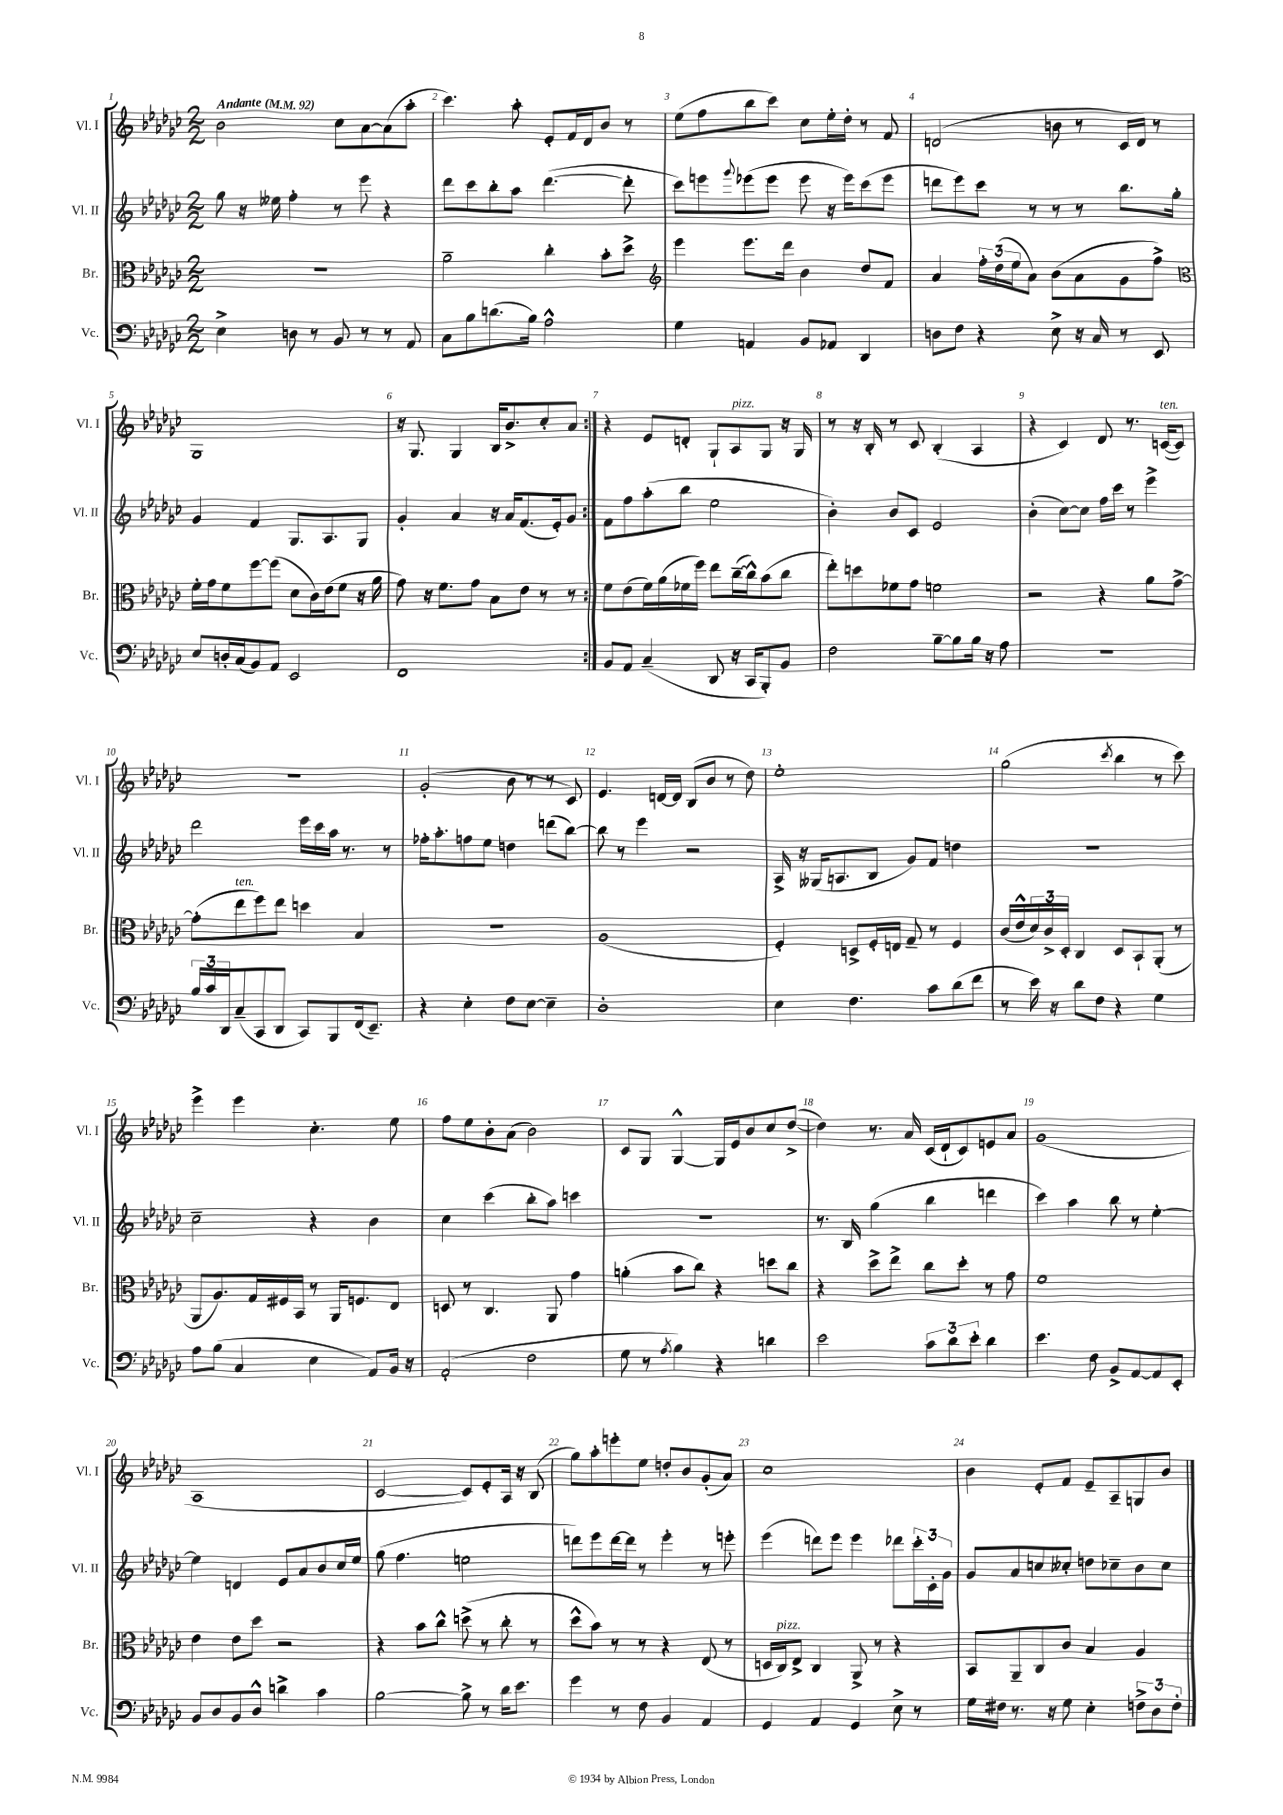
<<
\new StaffGroup <<
\new Staff = "s0" \with { instrumentName = "Vl. I" shortInstrumentName = "Vl. I" } {
    \clef treble \key ges \major \numericTimeSignature \time 2/2 \tempo "Andante" 4 = 92
    \repeat volta 2 { bes'2 ces''8 aes'8~ aes'8( aes''8-. |
    ces'''4.) aes''8-. ees'8-. f'16 des'16 bes'8 r8 |
    ees''8( f''8 bes''8 ces'''8) ces''8 ees''16-. des''16-. r8 f'8 |
    d'2( b'8 r8 ces'16 d'16) r8 |
    ges1 |
    r16 ges8. ges4 bes16 bes'8.-> ces''8-. aes'8 | }
    r4 ees'8 d'8-. ges8-! aes8^\markup { \italic "pizz." } ges8 r16 ges16 |
    r8 r16 bes16-. r8 ces'8 bes4-.( aes4 |
    r4 ces'4) des'8 r8. c'16~^\markup { \italic "ten." }( c'8) |
    R1 |
    ges'2-.( bes'8 r8 r8 ces'8) |
    ees'4. d'16~ d'16 bes8( bes'8 r8 des''8) |
    ees''1-. |
    ges''2( \acciaccatura { ces'''8 } bes''4 r8 ces'''8) |
    ees'''4-> ees'''4 ces''4.-. ees''8 |
    f''8 ees''8 bes'8-. aes'8( bes'2) |
    ces'8 ges8 ges4~-^ ges16 ees'16 bes'8 ces''8 des''8~->( |
    des''4) r8. aes'16 ces'16( des'16-! ces'8) e'8 aes'8 |
    ges'1( |
    aes1 |
    ces'2~ ces'8) ees'8-. aes16 r16 bes8( |
    ges''8) aes''8-. e'''8-. ees''8 d''8-. bes'8 ges'8-.( aes'8) |
    ces''1 |
    bes'4 ees'8-. f'8 ees'8-- aes8-- g8 bes'8 \bar "|." |
}
\new Staff = "s1" \with { instrumentName = "Vl. II" shortInstrumentName = "Vl. II" } {
    \clef treble \key ges \major \numericTimeSignature \time 2/2
    \repeat volta 2 { ges''8 r16 eeses''16 f''4-. r8 ees'''8 r4 |
    des'''8 ces'''8 bes''8-. aes''8 des'''4.~( des'''8-. |
    ces'''8) e'''8 \appoggiatura { ges'''8 } ees'''8( ees'''8 ees'''8 r16 ees'''16) ces'''8( ees'''8 |
    d'''8 ees'''8) ces'''8 r8 r8 r8 bes''8. ges''16-. |
    ges'4 f'4 ges8. aes8. ges8 |
    ges'4-. aes'4 r16 aes'16 f'8.( ees'16-.) ges'8 | }
    f'8 f''8 aes''8-.( bes''8 ees''2 |
    bes'4-.) bes'8 ces'8 ees'2 |
    bes'4-.( ces''8~) ces''8 f''16 ces'''16 r8 ees'''4-> |
    des'''2 ees'''16 ces'''16 aes''16 r8. r8 |
    fes''16-. aes''8.-. f''8 ees''8 d''4 d'''8( bes''8~) |
    bes''8 r8 ees'''4 r2 |
    aes16-> r16 geses16( a8. bes8 ges'8) f'8 d''4 |
    R1 |
    ces''2-- r4 bes'4 |
    ces''4 ces'''4( bes''8-. aes''8) c'''4 |
    R1 |
    r8. bes16 ges''4( bes''4 d'''4 |
    ces'''4) aes''4 bes''8 r8 ees''4~-. |
    ees''4 d'4 ees'8 aes'8 bes'8 ces''16 ees''16 |
    ges''8( f''4. e''2 |
    d'''8) ees'''8 d'''16~ d'''16 r8 ees'''4-. r8 e'''8-. |
    ees'''4( d'''8) ees'''8 ees'''4 des'''8 \tuplet 3/2 { ces'''16-. ces'16-. ges'16 } |
    ges'8 aes'8 c''8 ceses''8-. d''8 ces''8-- bes'8 ces''8 \bar "|." |
}
\new Staff = "s2" \with { instrumentName = "Br." shortInstrumentName = "Br." } {
    \clef alto \key ges \major \numericTimeSignature \time 2/2
    \repeat volta 2 { R1 |
    aes'2-- ces''4-. bes'8-. des''8-> |
    \clef treble ees'''4 ees'''8. des'''16 bes'4 des''8 f'8 |
    aes'4 \tuplet 3/2 { f''16-. des''16( ees''16 } aes'8) bes'8( aes'8 ges'8 f''8->) |
    \clef alto f'16-. ges'16 f'8 f''8~ f''8( des'8 ces'16) ees'16( f'8 r16 aes'16 |
    ges'8) r16 f'8. ges'8 bes8 ees'8 r8 r8 | }
    f'8 ees'8( f'16) aes'16( fes'16 f''16) ees''8 ces''16~--( ces''16-^) bes'8( ces''8 |
    ees''8-.) d''8 fes'8 ges'8 f'2 |
    r2 r4 aes'8 ges'8~-> |
    ges'8-.( ees''8^\markup { \italic "ten." } f''8) ees''8 d''4 bes4 |
    R1 |
    aes1( |
    f4-.) d8-> f16-. e16 ges8-- r8 f4 |
    ces'16( ees'16-^ \tuplet 3/2 { des'16) ces'16-> des16-. } ces4 des8 bes,8-! aes,8-.( r8 |
    aes,8 aes8.) ges16 fis16 bes,16 r8 aes,16 f8. ees8 |
    d8 r8 ces4. aes,8 ges'4 |
    a'4-.( bes'8 ces''8) r4 d''8 ces''8 |
    r4 des''8-> ees''8-> ces''8 des''8-. r8 ges'8 |
    f'1 |
    ees'4 ees'8 des''8 r2 |
    r4 bes'8 ces''8-^ d''8->( r8 ces''8-. r8 |
    des''8-^ bes'8) r8 r8 r4 ees8( r8 |
    d16 ces16^\markup { \italic "pizz." }) ees8-> ces4 aes,8-> r8 r4 |
    bes,8 aes,8-- ces8 ces'8 bes4 aes4 \bar "|." |
}
\new Staff = "s3" \with { instrumentName = "Vc." shortInstrumentName = "Vc." } {
    \clef bass \key ges \major \numericTimeSignature \time 2/2
    \repeat volta 2 { ees4-> d8 r8 bes,8 r8 r8 aes,8 |
    ces8 bes8 d'8.( bes16) aes2-^ |
    ges4 a,4 bes,8 aes,8 des,4 |
    d8 f8 r4 ees8-> r16 ces16 r8 ees,8 |
    ees8 d16-. ces16( bes,8) aes,8 ees,2 |
    f,1 | }
    bes,8 aes,8 ces4--( des,8 r16 ces,16 bes,,8-.) bes,8 |
    f2 bes8~-- bes8 bes16 r16 aes8 |
    R1 |
    \tuplet 3/2 { bes16 ces'16 des,16 } ces8--( ces,8 des,8 ces,8) bes,,8 f,16( ees,8.--) |
    r4 ees4-. f8 ees8~ ees4-- |
    des1-. |
    ees4 f4. ces'8 des'8( f'8 |
    r8 ees'16) r16 des'8 f8 r4 ges4 |
    aes8 bes8( ces4 ees4 aes,8) bes,16 r16 |
    aes,2-.( f2 |
    ges8 r8 \acciaccatura { aes8 } bes4) r4 d'4 |
    ees'2 \tuplet 3/2 { ces'8 des'8 ees'8-. } des'4 |
    ees'4. f8 bes,8-> aes,8~ aes,8 ees,8-. |
    bes,8 des8 bes,8 des8-^ d'4-> ces'4 |
    bes2~ bes8-> r8 des'16 ees'8. |
    ges'4 r8 f8 bes,4 aes,4 |
    ges,4 aes,4 ges,4 ees8-> r8 |
    ges16 fis16 r8. r16 ges8 ees4-. \tuplet 3/2 { f8-> des8 f8-. } \bar "|." |
}
>>
>>
\layout { \context { \Score \override BarNumber.break-visibility = ##(#f #t #t) barNumberVisibility = #all-bar-numbers-visible } }
